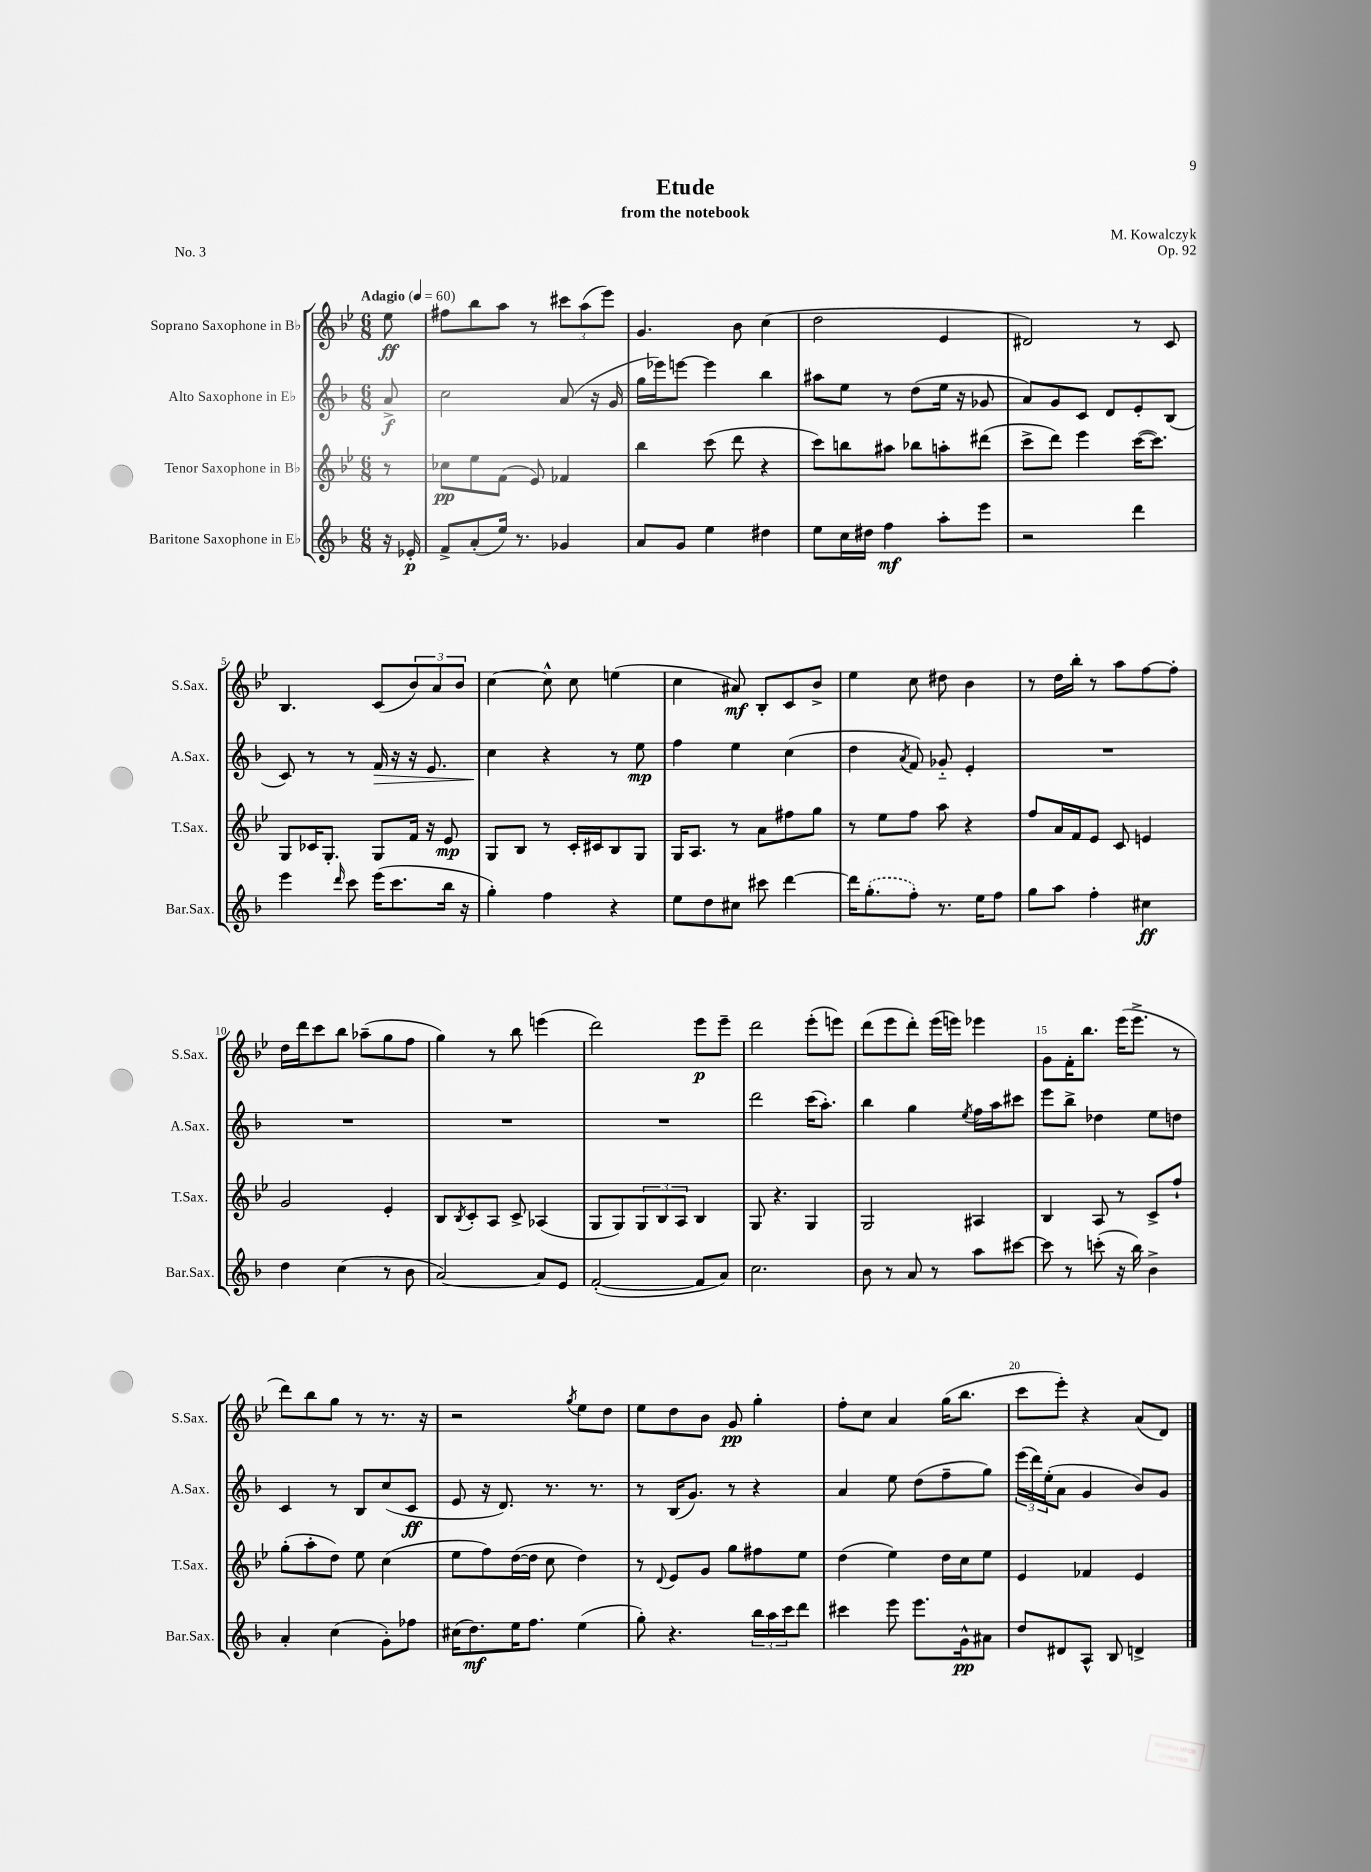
\header { title = "Etude" composer = "M. Kowalczyk" subtitle = "from the notebook" opus = "Op. 92" piece = "No. 3" }
<<
\new StaffGroup <<
\new Staff = "s0" \with { instrumentName = "Soprano Saxophone in Bb" shortInstrumentName = "S.Sax." } {
    \clef treble \key bes \major \numericTimeSignature \time 6/8 \partial 8 \tempo "Adagio" 4 = 60
    ees''8\ff |
    fis''8 bes''8 a''8 r8 \tuplet 3/2 { cis'''8 a''8( ees'''8) } |
    g'4. bes'8 c''4( |
    d''2 ees'4 |
    dis'2) r8 c'8 |
    bes4. c'8( \tuplet 3/2 { bes'8) a'8 bes'8 } |
    c''4~ c''8-^ c''8 e''4( |
    c''4 ais'8\mf) bes8-. c'8 bes'8-> |
    ees''4 c''8 dis''8 bes'4 |
    r8 d''16 bes''16-. r8 a''8 f''8~ f''8-. |
    d''16 d'''16 c'''8 bes''8 aes''8--( g''8 f''8 |
    g''4) r8 bes''8 e'''4( |
    d'''2) ees'''8\p ees'''8-- |
    d'''2 ees'''8-.( e'''8) |
    d'''8( ees'''8 d'''8-.) ees'''16( e'''16) ees'''4 |
    g'8 f'16-. bes''8. ees'''16( ees'''8.-> r8 |
    d'''8) bes''8 g''8 r8 r8. r16 |
    r2 \acciaccatura { g''8 } ees''8 d''8 |
    ees''8 d''8 bes'8 g'8\pp g''4-. |
    f''8-. c''8 a'4 g''16( bes''8. |
    c'''8 ees'''8-.) r4 a'8( d'8) \bar "|." |
}
\new Staff = "s1" \with { instrumentName = "Alto Saxophone in Eb" shortInstrumentName = "A.Sax." } {
    \clef treble \key f \major \numericTimeSignature \time 6/8 \partial 8
    a'8->\f |
    c''2 a'8( r16 g'16 |
    g''16 ees'''16) e'''8~ e'''4 bes''4 |
    ais''8 e''8 r8 d''8( e''16 r16 ges'8 |
    a'8) g'8 c'8 d'8 e'8-. bes8( |
    c'8) r8 r8 f'16\> r16 r16 e'8. |
    c''4\! r4 r8 e''8\mp |
    f''4 e''4 c''4( |
    d''4 \acciaccatura { a'8 } f'8) ges'8-_ e'4-. |
    R2. |
    R2. |
    R2. |
    R2. |
    d'''2 c'''16( a''8.-.) |
    bes''4 g''4 \acciaccatura { e''8 } f''16 a''16 cis'''8 |
    e'''8 bes''8-> des''4 e''8 d''8 |
    c'4 r8 bes8 c''8( c'8\ff |
    e'8 r16 d'8.) r8. r8. |
    r8 bes16( g'8.) r8 r4 |
    a'4 e''8 d''8( f''8-- g''8) |
    \tuplet 3/2 { e'''16( d'''16) e''16-.( } a'8 g'4 bes'8) g'8 \bar "|." |
}
\new Staff = "s2" \with { instrumentName = "Tenor Saxophone in Bb" shortInstrumentName = "T.Sax." } {
    \clef treble \key bes \major \numericTimeSignature \time 6/8 \partial 8
    r8 |
    ces''8\pp ees''8 f'8( ees'8) fes'4 |
    bes''4 c'''8( d'''8 r4 |
    c'''8) b''8 ais''8 bes''8 a''8-. dis'''8( |
    c'''8-> d'''8) ees'''4 c'''16~( c'''8.) |
    g8 ces'16 g8.-. g8 f'16 r16 ees'8\mp |
    g8 bes8 r8 c'16-. cis'16 bes8 g8 |
    g16 a8. r8 a'8 fis''8 g''8 |
    r8 ees''8 f''8 a''8 r4 |
    f''8 a'16 f'16 ees'8 c'8 e'4 |
    g'2 ees'4-. |
    bes8 \acciaccatura { bes8 } c'8-. a8 c'8-> aes4( |
    g8 g8) \tuplet 3/2 { g8 bes8 a8 } bes4 |
    g8 r4. g4 |
    g2 ais4 |
    bes4 a8 r8 c'8-> f''8-! |
    g''8-.( a''8-. d''8) ees''8 c''4( |
    ees''8 f''8) d''16~( d''16 c''8 d''4) |
    r8 \appoggiatura { d'8 } ees'8 g'8 g''8 fis''8 ees''8 |
    d''4( ees''4) d''16 c''16 ees''8 |
    ees'4 fes'4 ees'4 \bar "|." |
}
\new Staff = "s3" \with { instrumentName = "Baritone Saxophone in Eb" shortInstrumentName = "Bar.Sax." } {
    \clef treble \key f \major \numericTimeSignature \time 6/8 \partial 8
    r16 ees'16-.\p |
    f'8-> a'8-.( e''16) r8. ges'4 |
    a'8 g'8 e''4 dis''4 |
    e''8 c''16 dis''16 f''4\mf a''8-. e'''8 |
    r2 d'''4 |
    e'''4 \grace { d'''16 } c'''8 e'''16( c'''8. bes''16 r16 |
    g''4-.) f''4 r4 |
    e''8 d''8 cis''8 cis'''8 d'''4~ |
    d'''16 \once \slurDashed g''8.-.( f''8-.) r8. e''16 f''8 |
    g''8 a''8 f''4-. cis''4\ff |
    d''4 c''4( r8 bes'8 |
    a'2~) a'8 e'8 |
    f'2~-.( f'8 a'8) |
    c''2. |
    bes'8 r8 a'8 r8 a''8 cis'''8~ |
    cis'''8 r8 c'''8-.( r16 bes''16) bes'4-> |
    a'4-. c''4( g'8-.) fes''8 |
    cis''16( d''8.\mf) e''16 f''8. e''4( |
    g''8-.) r4. \tuplet 3/2 { bes''16 a''16 c'''16 } d'''8 |
    cis'''4 e'''8 e'''8. g'16-^\pp ais'8 |
    d''8 dis'8 a8-^ bes8 d'4-> \bar "|." |
}
>>
>>
\layout { \context { \Score \override BarNumber.break-visibility = ##(#f #t #t) barNumberVisibility = #(every-nth-bar-number-visible 5) } }
